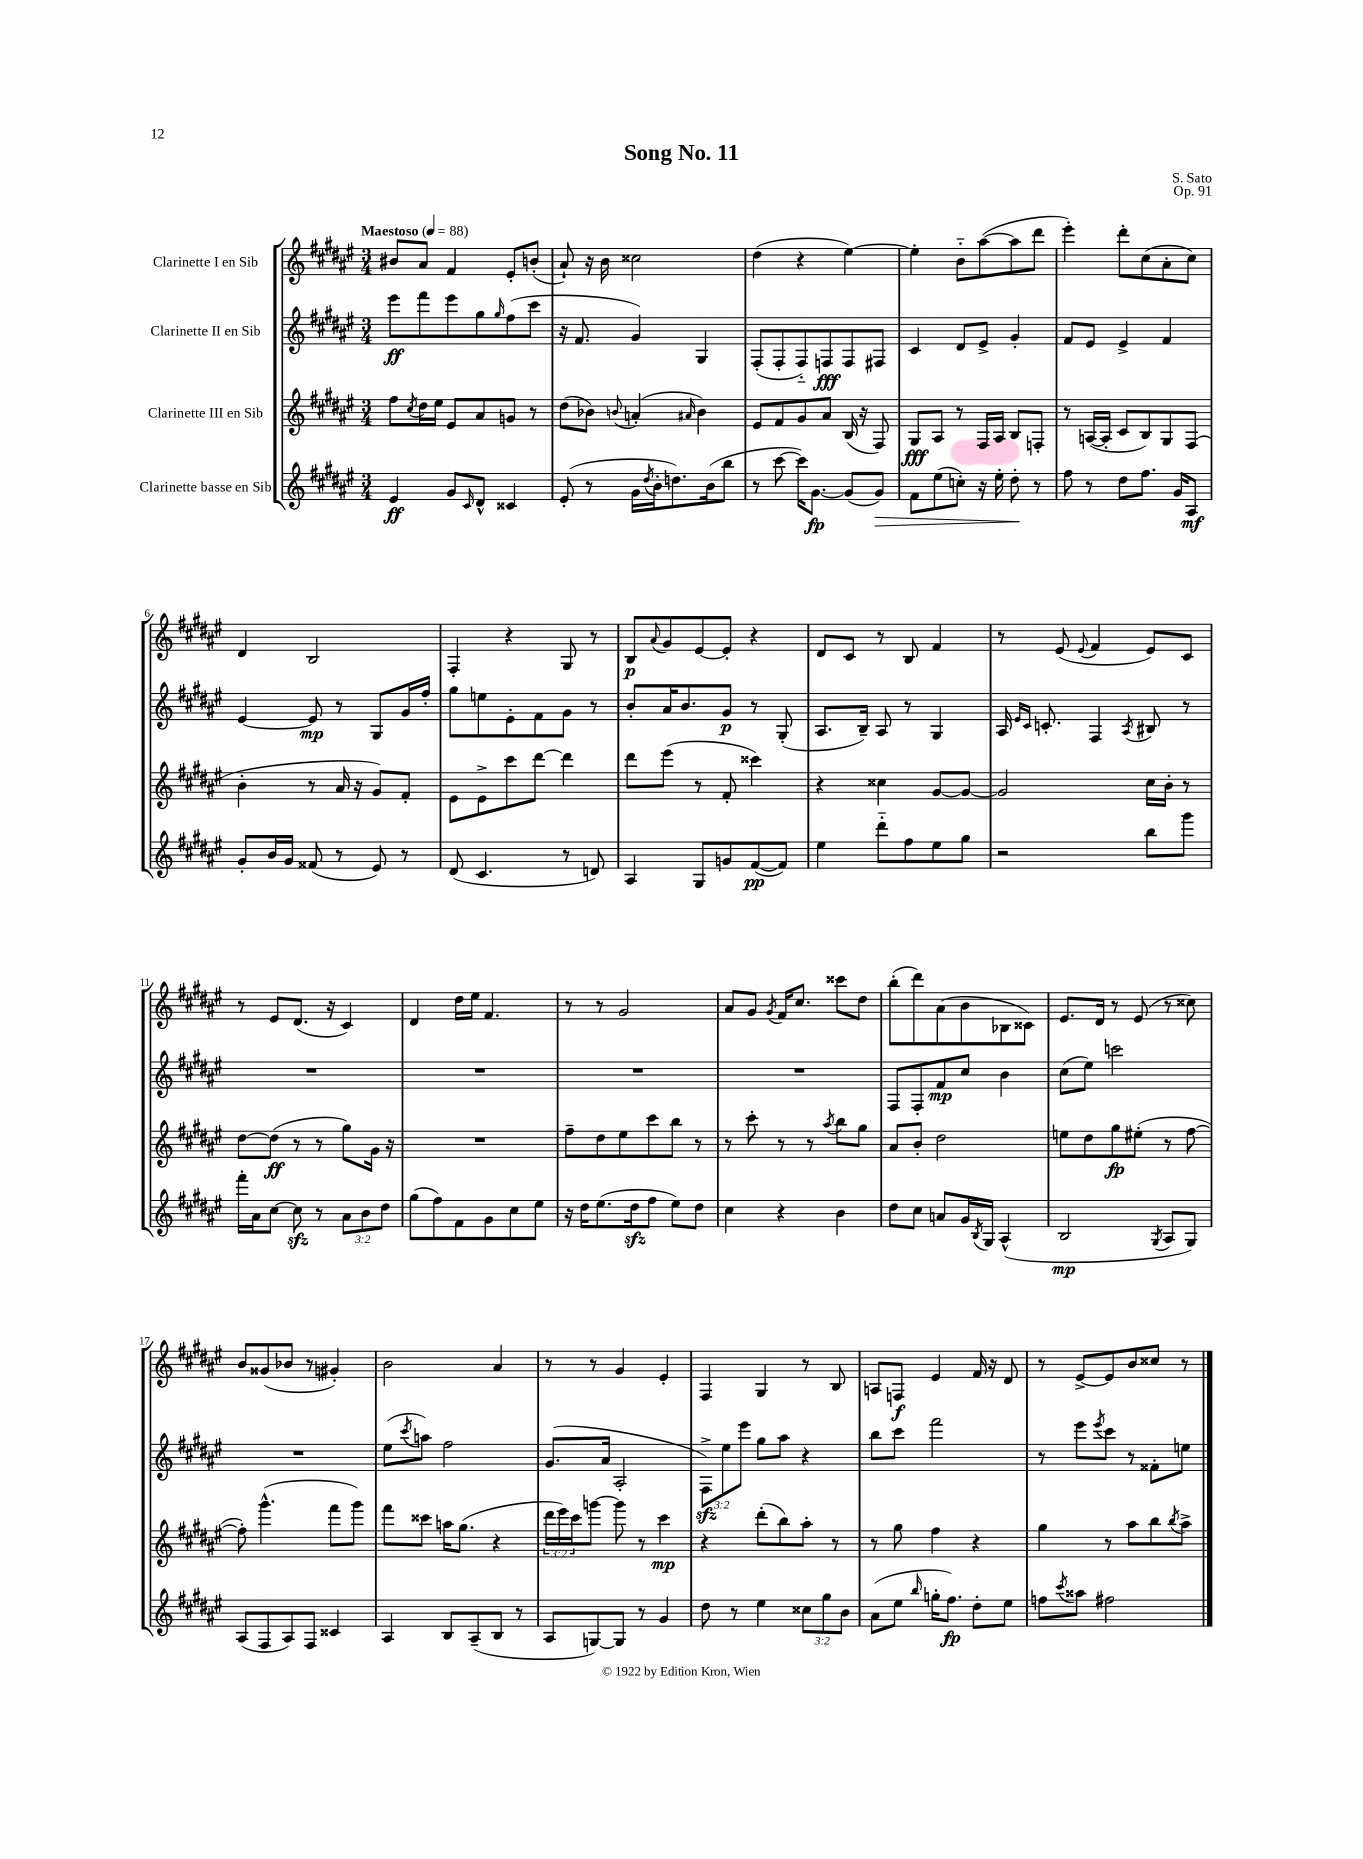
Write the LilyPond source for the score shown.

\header { title = "Song No. 11" composer = "S. Sato" opus = "Op. 91" }
<<
\new StaffGroup <<
\new Staff = "s0" \with { instrumentName = "Clarinette I en Sib" } {
    \clef treble \key fis \major \numericTimeSignature \time 3/4 \tempo "Maestoso" 4 = 88
    bis'8 ais'8 fis'4 eis'8-. b'8-.( |
    ais'8-!) r16 b'16 cisis''2 |
    dis''4( r4 eis''4~) |
    eis''4-. b'8-_ ais''8~( ais''8 dis'''8 |
    eis'''4-.) dis'''8-. cis''8( ais'8-. cis''8) |
    dis'4 b2 |
    fis4-. r4 gis8 r8 |
    b8\p \appoggiatura { ais'8 } gis'8 eis'8~ eis'8-. r4 |
    dis'8 cis'8 r8 b8 fis'4 |
    r8 eis'8( \appoggiatura { eis'8 } fis'4 eis'8) cis'8 |
    r8 eis'8 dis'8.( r16 cis'4) |
    dis'4 dis''16 eis''16 fis'4. |
    r8 r8 gis'2 |
    ais'8 gis'8 \acciaccatura { gis'8 } fis'16 cis''8. cisis'''8 dis''8 |
    b''8-.( dis'''8) ais'8( b'8 bes8 cisis'8) |
    eis'8. dis'16 r8 eis'8( r8 cisis''8) |
    b'8 gisis'8( bes'8 r8 gis'4-.) |
    b'2 ais'4 |
    r8 r8 gis'4 eis'4-. |
    fis4 gis4 r8 b8 |
    a8 f8\f eis'4 fis'16 r16 dis'8 |
    r8 eis'8~-> eis'8 b'8 cisis''8 r8 \bar "|." |
}
\new Staff = "s1" \with { instrumentName = "Clarinette II en Sib" } {
    \clef treble \key fis \major \numericTimeSignature \time 3/4 \override Staff.TupletNumber.text = #tuplet-number::calc-fraction-text
    eis'''8\ff fis'''8 eis'''8 gis''8 \grace { gis''16 } fis''8( cis'''8 |
    r16 fis'8. gis'4) gis4 |
    fis8-.( fis8-. fis8-_) f8\fff f8 fis8 |
    cis'4 dis'8 eis'8-> gis'4-. |
    fis'8 eis'8 eis'4-> fis'4 |
    eis'4~ eis'8\mp r8 gis8 gis'16 fis''16-. |
    gis''8 e''8 eis'8-. fis'8 gis'8 r8 |
    b'8-. ais'16 b'8. gis'8\p r8 gis8-.( |
    ais8. b16--) ais8 r8 gis4 |
    ais16 \grace { eis'16 cis'16 } c'8.-. fis4 \acciaccatura { ais8 } bis8 r8 |
    R2. |
    R2. |
    R2. |
    R2. |
    fis8 fis8-. fis'8\mp cis''8 b'4 |
    cis''8( eis''8) c'''2 |
    R2. |
    eis''8( \acciaccatura { cis'''8 } a''8) fis''2 |
    gis'8.( ais'16 ais2-. |
    \tuplet 3/2 { fis8->\sfz) eis''8 eis'''8 } gis''8 ais''8 r4 |
    b''8 cis'''8 fis'''2 |
    r8 eis'''8 \acciaccatura { eis'''8 } cis'''8 r8 fisis'8-. e''8 \bar "|." |
}
\new Staff = "s2" \with { instrumentName = "Clarinette III en Sib" } {
    \clef treble \key fis \major \numericTimeSignature \time 3/4 \override Staff.TupletNumber.text = #tuplet-number::calc-fraction-text
    fis''8 \acciaccatura { cis''8 } dis''16 eis''16 eis'8 ais'8 g'8 r8 |
    dis''8( bes'8) \appoggiatura { b'8 } a'4-.( \grace { ais'16 } b'4) |
    eis'8 fis'8 gis'8 ais'8 b16( r16 fis8) |
    gis8\fff ais8 r8 fis16 ais16 b8 f8-. |
    r8 a16~( a16-. cis'8 b8) gis8 fis8( |
    b'4-. r8 ais'16 r16 gis'8) fis'8-. |
    eis'8 eis'8-> cis'''8 dis'''8~ dis'''4 |
    dis'''8 eis'''8( r8 fis'8-. cisis'''4) |
    r4 cisis''4 gis'8~ gis'8~ |
    gis'2 cis''16 b'16-. r8 |
    dis''8~ dis''8\ff( r8 r8 gis''8) gis'16 r16 |
    R2. |
    fis''8-- dis''8 eis''8 cis'''8 b''8 r8 |
    r8 cis'''8-. r8 r8 \acciaccatura { ais''8 } b''8 gis''8 |
    ais'8 b'8-. dis''2 |
    e''8 dis''8 gis''8\fp eis''8-.( r8 fis''8~ |
    fis''8-.) gis'''4.-^( fis'''8 gis'''8) |
    fis'''8 cisis'''8 a''16 gis''8.( r4 |
    \tuplet 3/2 { dis'''16 eis'''16) cis'''16 } g'''8~ g'''8 r8 cis'''4\mp |
    r4 dis'''8-.( b''8) ais''8-. r8 |
    r8 gis''8 fis''4 r4 |
    gis''4 r8 ais''8 b''8 \acciaccatura { b''8 } ais''8-> \bar "|." |
}
\new Staff = "s3" \with { instrumentName = "Clarinette basse en Sib" } {
    \clef treble \key fis \major \numericTimeSignature \time 3/4 \override Staff.TupletNumber.text = #tuplet-number::calc-fraction-text
    eis'4\ff gis'8 \grace { cis'16 } dis'8-^ cisis'4 |
    eis'8-.( r8 gis'16 \acciaccatura { dis''8 } b'16-. d''8.) b'16( b''8 |
    r8 cis'''8~ cis'''16) gis'8.~\fp gis'8( gis'8\>) |
    fis'8 eis''8( c''8-.) r16 eis''16-. dis''8-.\! r8 |
    fis''8 r8 dis''8 fis''8. gis'16 ais8\mf |
    gis'8-. b'16 gis'16 fisis'8( r8 eis'8) r8 |
    dis'8( cis'4. r8 d'8) |
    ais4 gis8 g'8 fis'8~\pp( fis'8) |
    eis''4 dis'''8-_ fis''8 eis''8 gis''8 |
    r2 b''8 gis'''8 |
    fis'''16-. ais'16 cis''8~ cis''8\sfz r8 \tuplet 3/2 { ais'8 b'8 dis''8 } |
    gis''8( fis''8) fis'8 gis'8 cis''8 eis''8 |
    r16 dis''16 eis''8.( dis''16\sfz fis''8 eis''8) dis''8 |
    cis''4 r4 b'4 |
    dis''8 cis''8 a'8 gis'16 \acciaccatura { b8 } gis16 ais4-^( |
    b2\mp \acciaccatura { gis8 } ais8 gis8) |
    ais8( fis8 ais8) fis8 cisis'4 |
    ais4 b8 ais8--( b8 r8 |
    ais8 g8~) g8 r8 gis'4 |
    dis''8 r8 eis''4 \tuplet 3/2 { cisis''8 gis''8 b'8 } |
    ais'8( eis''8 \grace { b''16 } g''16-. fis''8.\fp) dis''8-. eis''8 |
    f''8 \acciaccatura { cis'''8 } aisis''8 fis''2 \bar "|." |
}
>>
>>
